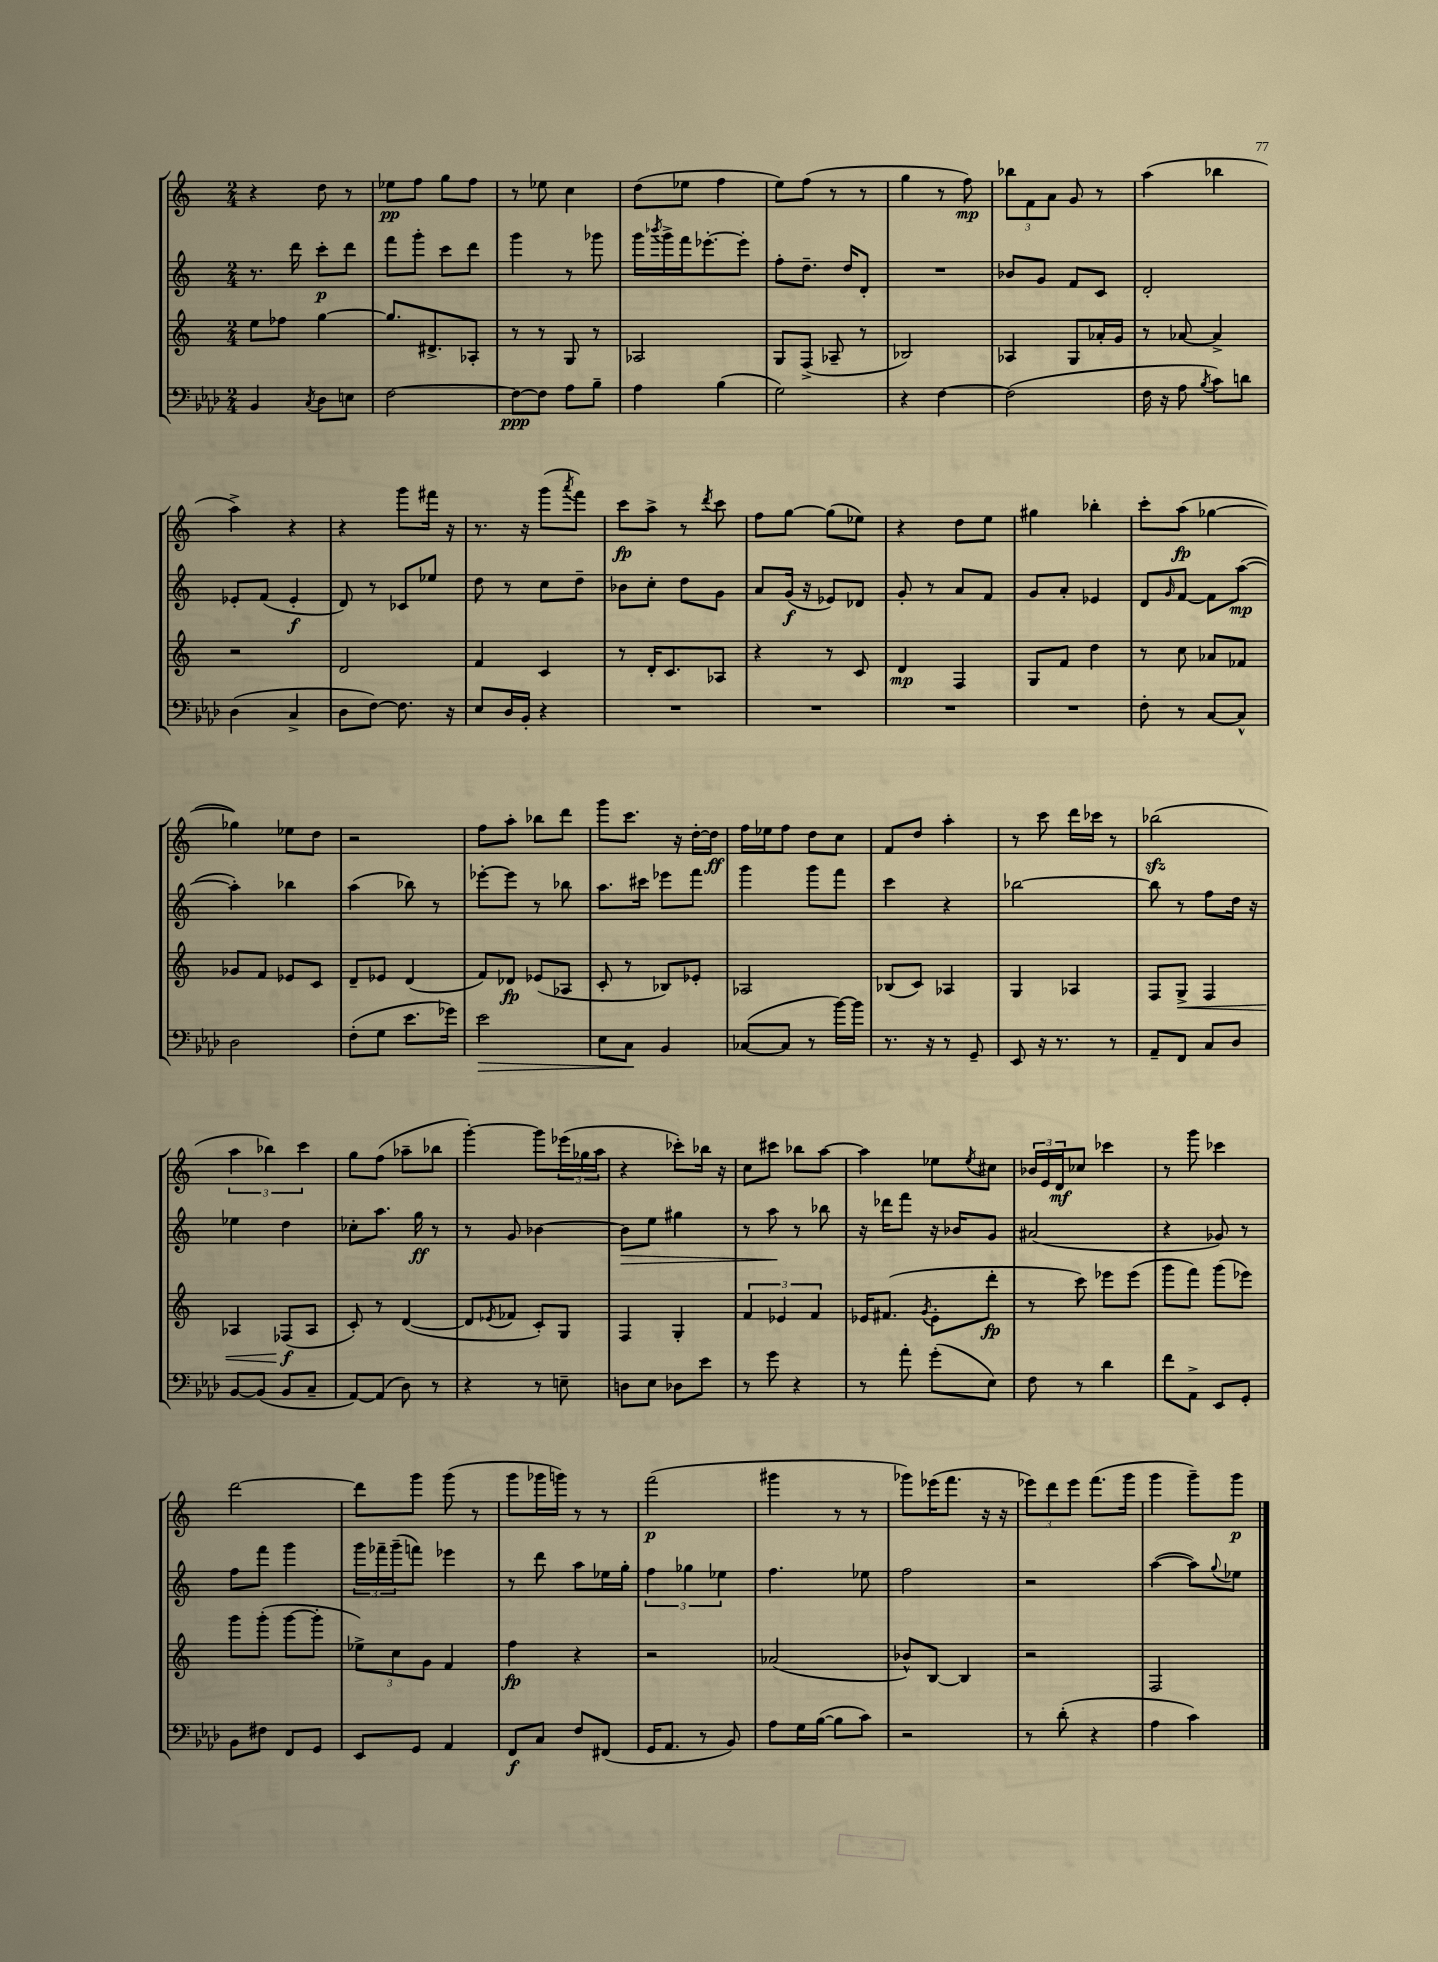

**kern	**dynam	**kern	**dynam	**kern	**dynam	**kern	**dynam
*part4	*part4	*part3	*part3	*part2	*part2	*part1	*part1
*staff4	*staff4	*staff3	*staff3	*staff2	*staff2	*staff1	*staff1
*clefF4	*	*clefG2	*	*clefG2	*	*clefG2	*
*k[b-e-a-d-]	*	*k[]	*	*k[]	*	*k[]	*
*M2/4	*	*M2/4	*	*M2/4	*	*M2/4	*
=108	=108	=108	=108	=108	=108	=108	=108
4BB-/	.	8ee\L	.	8.r	.	4r	.
.	.	8ff-X\J	.	.	.	.	.
.	.	.	.	16ddd\	.	.	.
8qC/	.	.	.	.	.	.	.
8D-\L	.	[4gg\	.	8ccc'\L	p	8dd\	.
8En\J	.	.	.	8ddd\J	.	8r	.
=109	=109	=109	=109	=109	=109	=109	=109
[2F\	.	8.gg/L]	.	8fff\L	.	8ee-X\L	pp
.	.	.	.	8ggg'\J	.	8ff\J	.
.	.	8.d#X^/	.	.	.	.	.
.	.	.	.	8ccc\L	.	8gg\L	.
.	.	8A-X'/J	.	8ddd\J	.	8ff\J	.
=110	=110	=110	=110	=110	=110	=110	=110
8F\L_	ppp	8r	.	4ggg\	.	8r	.
8F\J]	.	8r	.	.	.	8ee-X\	.
8A-\L	.	8G/	.	8r	.	4cc\	.
8B-~\J	.	8r	.	8ggg-X\	.	.	.
=111	=111	=111	=111	=111	=111	=111	=111
4A-\	.	2A-X/	.	16ggg\LL	.	(8dd\L	.
.	.	.	.	8qbbb-X/	.	.	.
.	.	.	.	16ggg^\	.	.	.
.	.	.	.	16fff\J	.	8ee-X\J	.
.	.	.	.	[8.eee-X'\	.	.	.
(4B-\	.	.	.	.	.	4ff\	.
.	.	.	.	8eee-'\J]	.	.	.
=112	=112	=112	=112	=112	=112	=112	=112
2G\)	.	8G/L	.	8ff'\L	.	8ee\L)	.
.	.	(8F^/J	.	8.dd~\J	.	(8ff\J	.
.	.	8A-X~/	.	.	.	8r	.
.	.	.	.	16dd/KL	.	.	.
.	.	8r	.	8d'/J	.	8r	.
=113	=113	=113	=113	=113	=113	=113	=113
4r	.	2B-X/)	.	2r	.	4gg\	.
[4F\	.	.	.	.	.	8r	.
.	.	.	.	.	.	8ff\)	mp
=114	=114	=114	=114	=114	=114	=114	=114
(2F\]	.	4A-X/	.	8b-X/L	.	12bb-X\L	.
.	.	.	.	.	.	12f\	.
.	.	.	.	8g/J	.	.	.
.	.	.	.	.	.	12a\J	.
.	.	8G/L	.	8f/L	.	8g/	.
.	.	16a-X'/L	.	8c/J	.	8r	.
.	.	16g/JJ	.	.	.	.	.
=115	=115	=115	=115	=115	=115	=115	=115
16F\	.	8r	.	2d'/	.	(4aa\	.
16r	.	.	.	.	.	.	.
8A-\	.	[8a-X/	.	.	.	.	.
8qB-/	.	.	.	.	.	.	.
8c\L)	.	4a-^/]	.	.	.	4bb-X\	.
8dn\J	.	.	.	.	.	.	.
!!LO:LB:g=z
=116	=116	=116	=116	=116	=116	=116	=116
(4D-\	.	2r	.	8e-X'/L	.	4aa^\)	.
.	.	.	.	(8f/J	.	.	.
4C^/	.	.	.	4e-'/	f	4r	.
=117	=117	=117	=117	=117	=117	=117	=117
8D-\L	.	2d/	.	8d/)	.	4r	.
[8F\J)	.	.	.	8r	.	.	.
8.F\]	.	.	.	8c-X/L	.	8ggg\L	.
.	.	.	.	8ee-X/J	.	16fff#X\Jk	.
16r	.	.	.	.	.	16r	.
=118	=118	=118	=118	=118	=118	=118	=118
8E-/L	.	4f/	.	8dd\	.	8.r	.
16D-/L	.	.	.	8r	.	.	.
16BB-'/JJ	.	.	.	.	.	16r	.
4r	.	4c/	.	8cc\L	.	(8ggg\L	.
.	.	.	.	.	.	8qaaa/	.
.	.	.	.	8dd~\J	.	8fff\J)	.
=119	=119	=119	=119	=119	=119	=119	=119
2r	.	8r	.	8b-X\L	.	8ccc\L	fp
.	.	16d'/KL	.	8cc'\J	.	8aa^\J	.
.	.	8.c/	.	.	.	.	.
.	.	.	.	8dd\L	.	8r	.
.	.	.	.	.	.	8qddd/	.
.	.	8A-X/J	.	8g\J	.	8ccc\	.
=120	=120	=120	=120	=120	=120	=120	=120
2r	.	4r	.	8a/L	.	8ff\L	.
.	.	.	.	(16g/Jk	f	[8gg\J	.
.	.	.	.	16r	.	.	.
.	.	8r	.	8e-X/L)	.	(8gg\L]	.
.	.	8c/	.	8d-X/J	.	8ee-X\J)	.
=121	=121	=121	=121	=121	=121	=121	=121
2r	.	4d/	mp	8g'/	.	4r	.
.	.	.	.	8r	.	.	.
.	.	4F/	.	8a/L	.	8dd\L	.
.	.	.	.	8f/J	.	8ee\J	.
=122	=122	=122	=122	=122	=122	=122	=122
2r	.	8G/L	.	8g/L	.	4gg#X\	.
.	.	8f/J	.	8a'/J	.	.	.
.	.	4dd\	.	4e-X/	.	4bb-X'\	.
=123	=123	=123	=123	=123	=123	=123	=123
8F'\	.	8r	.	8d/L	.	8ccc'\L	.
.	.	.	.	16qqg/	.	.	.
8r	.	8cc\	.	[8f/J	.	(8aa\J	fp
[8C/L	.	8a-X/L	.	8f\L]	.	[4gg-X\	.
8C^^/J]	.	8f-X/J	.	([8aa\J	mp	.	.
!!LO:LB:g=z
=124	=124	=124	=124	=124	=124	=124	=124
2D-\	.	8g-X/L	.	4aa'\])	.	4gg-X\])	.
.	.	8f/J	.	.	.	.	.
.	.	8e-X/L	.	4bb-X\	.	8ee-X\L	.
.	.	8c/J	.	.	.	8dd\J	.
=125	=125	=125	=125	=125	=125	=125	=125
(8F'\L	.	8d~/L	.	(4aa\	.	2r	.
8G\J	.	8e-X/J	.	.	.	.	.
8.e-\L	.	(4d/	.	8bb-X\)	.	.	.
.	.	.	.	8r	.	.	.
16g-X\Jk)	.	.	.	.	.	.	.
=126	=126	=126	=126	=126	=126	=126	=126
!	!LO:HP:b	!	!	!	!	!	!
2e-\	>	8f/L)	.	[8eee-X'\L	.	8ff\L	.
.	.	8d-X/J	fp	8eee-\J]	.	8aa'\J	.
.	.	(8e-X/L	.	8r	.	8bb-X\L	.
.	.	8A-X/J	.	8bb-X\	.	8ddd\J	.
=127	=127	=127	=127	=127	=127	=127	=127
8E-\L	.	8c'/	.	8.aa\L	.	8ggg\L	.
8C\J	.	8r	.	.	.	8.ccc\J	.
.	.	.	.	16ccc#X\Jk	.	.	.
4BB-/	]	8B-X/L)	.	8eee-X\L	.	.	.
.	.	.	.	.	.	16r	.
.	.	8e-X'/J	.	8fff\J	.	[16dd'\LL	.
.	.	.	.	.	.	16dd\JJ]	ff
=128	=128	=128	=128	=128	=128	=128	=128
([8C-X/L	.	2A-X/	.	4ggg\	.	16ff\LL	.
.	.	.	.	.	.	16ee-X\J	.
8C-/J]	.	.	.	.	.	8ff\J	.
8r	.	.	.	8ggg\L	.	8dd\L	.
[16b-\LL)	.	.	.	8fff\J	.	8cc\J	.
16b-\JJ]	.	.	.	.	.	.	.
=129	=129	=129	=129	=129	=129	=129	=129
8.r	.	(8B-X/L	.	4ccc\	.	8f/L	.
.	.	8c/J)	.	.	.	8dd/J	.
16r	.	.	.	.	.	.	.
8r	.	4A-X/	.	4r	.	4aa'\	.
8GG~/	.	.	.	.	.	.	.
=130	=130	=130	=130	=130	=130	=130	=130
8EE-/	.	4G/	.	[2bb-X\	.	8r	.
16r	.	.	.	.	.	8ccc\	.
8.r	.	.	.	.	.	.	.
.	.	4A-X/	.	.	.	16ddd\LL	.
.	.	.	.	.	.	16ccc-X\JJ	.
8r	.	.	.	.	.	8r	.
=131	=131	=131	=131	=131	=131	=131	=131
8AA-~/L	.	8F/L	.	8bb-\]	.	(2bb-Xzz\	.
!	!	!	!LO:HP:b	!	!	!	!
8FF/J	.	8G^/J	<	8r	.	.	.
8C/L	.	4F/	.	8ff\L	.	.	.
8D-/J	.	.	.	16dd\Jk	.	.	.
.	.	.	.	16r	.	.	.
!!LO:LB:g=z
=132	=132	=132	=132	=132	=132	=132	=132
[8BB-/L	.	4A-X/	.	4ee-X\	.	6aa\	.
(8BB-/J]	.	.	.	.	.	.	.
.	.	.	.	.	.	6bb-X\)	.
8BB-/L	.	(8F-X/L	f	4dd\	.	.	.
.	.	.	.	.	.	6ccc\	.
8C~/J	.	8A-/J	[	.	.	.	.
=133	=133	=133	=133	=133	=133	=133	=133
[8AA-/L)	.	8c'/)	.	8cc-X'\L	.	8gg\L	.
(8AA-/J]	.	8r	.	8.aa\J	.	(8ff\J	.
8D-\)	.	([4d/	.	.	.	8aa-X~\L	.
.	.	.	.	16gg\	ff	.	.
8r	.	.	.	8r	.	8bb-X\J	.
=134	=134	=134	=134	=134	=134	=134	=134
4r	.	8d/L]	.	8r	.	[4ggg'\)	.
.	.	8qe-X/	.	.	.	.	.
.	.	8f-X/J	.	8g/	.	.	.
8r	.	8c'/L)	.	[4b-X\	.	8ggg\L]	.
8En~\	.	8G/J	.	.	.	(24eee-X\L	.
.	.	.	.	.	.	24gg-X\	.
.	.	.	.	.	.	24aa\JJ	.
=135	=135	=135	=135	=135	=135	=135	=135
!	!	!	!	!	!LO:HP:b	!	!
8Dn\L	.	4F/	.	8b-\L]	>	4r	.
8E-\J	.	.	.	8ee\J	.	.	.
8D-X\L	.	4G'/	.	4gg#X\	.	8ccc-X'\L)	.
8e-\J	.	.	.	.	.	16bb-X\Jk	.
.	.	.	.	.	.	16r	.
=136	=136	=136	=136	=136	=136	=136	=136
8r	.	6f/	.	8r	.	8cc\L	.
8g\	.	.	.	8aa\	.	8ccc#X\J	.
.	.	6e-X/	.	.	.	.	.
4r	.	.	.	8r	]	8bb-X\L	.
.	.	6f/	.	.	.	.	.
.	.	.	.	8bb-X\	.	[8aa\J	.
=137	=137	=137	=137	=137	=137	=137	=137
8r	.	16e-X/KL	.	16r	.	4aa\]	.
.	.	(8.f#X/J	.	16ddd-X\KL	.	.	.
8a-'\	.	.	.	8fff\J	.	.	.
.	.	8qg/	.	.	.	.	.
(8g'\L	.	8e-'\L	.	16r	.	8ee-X\L	.
.	.	.	.	16b-X/KL	.	.	.
.	.	.	.	.	.	8qee-/	.
8E-\J)	.	8ddd'\J	fp	8g/J	.	8cc#X\J	.
=138	=138	=138	=138	=138	=138	=138	=138
8F\	.	8r	.	(2a#X/	.	24b-X/LL	.
.	.	.	.	.	.	24e/	.
.	.	.	.	.	.	24d/J	mf
8r	.	8ccc\)	.	.	.	8cc-X/J	.
4d-\	.	8eee-X\L	.	.	.	4ccc-X\	.
.	.	(8eee-\J	.	.	.	.	.
=139	=139	=139	=139	=139	=139	=139	=139
8f\L	.	8ggg\L	.	4r	.	8r	.
8AA-^\J	.	8fff\J)	.	.	.	8ggg\	.
8EE-/L	.	(8ggg\L	.	8g-X/)	.	4ccc-X\	.
8GG'/J	.	8eee-X\J)	.	8r	.	.	.
!!LO:LB:g=z
=140	=140	=140	=140	=140	=140	=140	=140
8BB-\L	.	8ggg\L	.	8ff\L	.	[2ddd\	.
8F#X\J	.	(8ggg'\J	.	8fff\J	.	.	.
8FF/L	.	[8ggg\L	.	4ggg\	.	.	.
8GG/J	.	8ggg'\J]	.	.	.	.	.
=141	=141	=141	=141	=141	=141	=141	=141
8EE-/L	.	12ee-X^\L)	.	24ggg\LL	.	8ddd\L]	.
.	.	.	.	24fff-X~\	.	.	.
.	.	12cc\	.	(24ggg~\J	.	.	.
8GG/J	.	.	.	8fffn\J)	.	8ggg\J	.
.	.	12g\J	.	.	.	.	.
4AA-/	.	4f/	.	4eee-X\	.	(8ggg\	.
.	.	.	.	.	.	8r	.
=142	=142	=142	=142	=142	=142	=142	=142
8FF/L	f	4ff\	fp	8r	.	8ggg\L	.
8C/J	.	.	.	8ddd\	.	16ggg-X\L	.
.	.	.	.	.	.	16gggn\JJ)	.
8F/L	.	4r	.	8aa\L	.	8r	.
(8FF#X/J	.	.	.	16ee-X\L	.	8r	.
.	.	.	.	16gg'\JJ	.	.	.
=143	=143	=143	=143	=143	=143	=143	=143
16GG/KL	.	2r	.	6ff\	.	(2fff\	p
8.AA-/J	.	.	.	.	.	.	.
.	.	.	.	6gg-X\	.	.	.
8r	.	.	.	.	.	.	.
.	.	.	.	6ee-X\	.	.	.
8BB-/)	.	.	.	.	.	.	.
=144	=144	=144	=144	=144	=144	=144	=144
8A-\L	.	(2a-X/	.	4.ff\	.	4ggg#X\	.
16G\L	.	.	.	.	.	.	.
([16B-\JJ	.	.	.	.	.	.	.
8B-\L]	.	.	.	.	.	8r	.
8c\J)	.	.	.	8ee-X\	.	8r	.
=145	=145	=145	=145	=145	=145	=145	=145
2r	.	8b-X^^/L)	.	2ff\	.	8ggg-X\L)	.
.	.	[8B/J	.	.	.	(16eee-X\K	.
.	.	.	.	.	.	8.fff\J	.
.	.	4B/]	.	.	.	.	.
.	.	.	.	.	.	16r	.
.	.	.	.	.	.	16r	.
=146	=146	=146	=146	=146	=146	=146	=146
8r	.	2r	.	2r	.	12eee-X\L)	.
.	.	.	.	.	.	12ddd\	.
(8d-'\	.	.	.	.	.	.	.
.	.	.	.	.	.	12eee-\J	.
4r	.	.	.	.	.	(8.fff\L	.
.	.	.	.	.	.	16ggg\Jk	.
=147	=147	=147	=147	=147	=147	=147	=147
4A-\	.	2F/	.	([4aa\	.	4ggg\	.
4c\)	.	.	.	8aa\L])	.	8ggg~\L)	.
.	.	.	.	8qqgg/	.	.	.
.	.	.	.	8ee-X\J	.	8ggg\J	p
==	==	==	==	==	==	==	==
*-	*-	*-	*-	*-	*-	*-	*-
